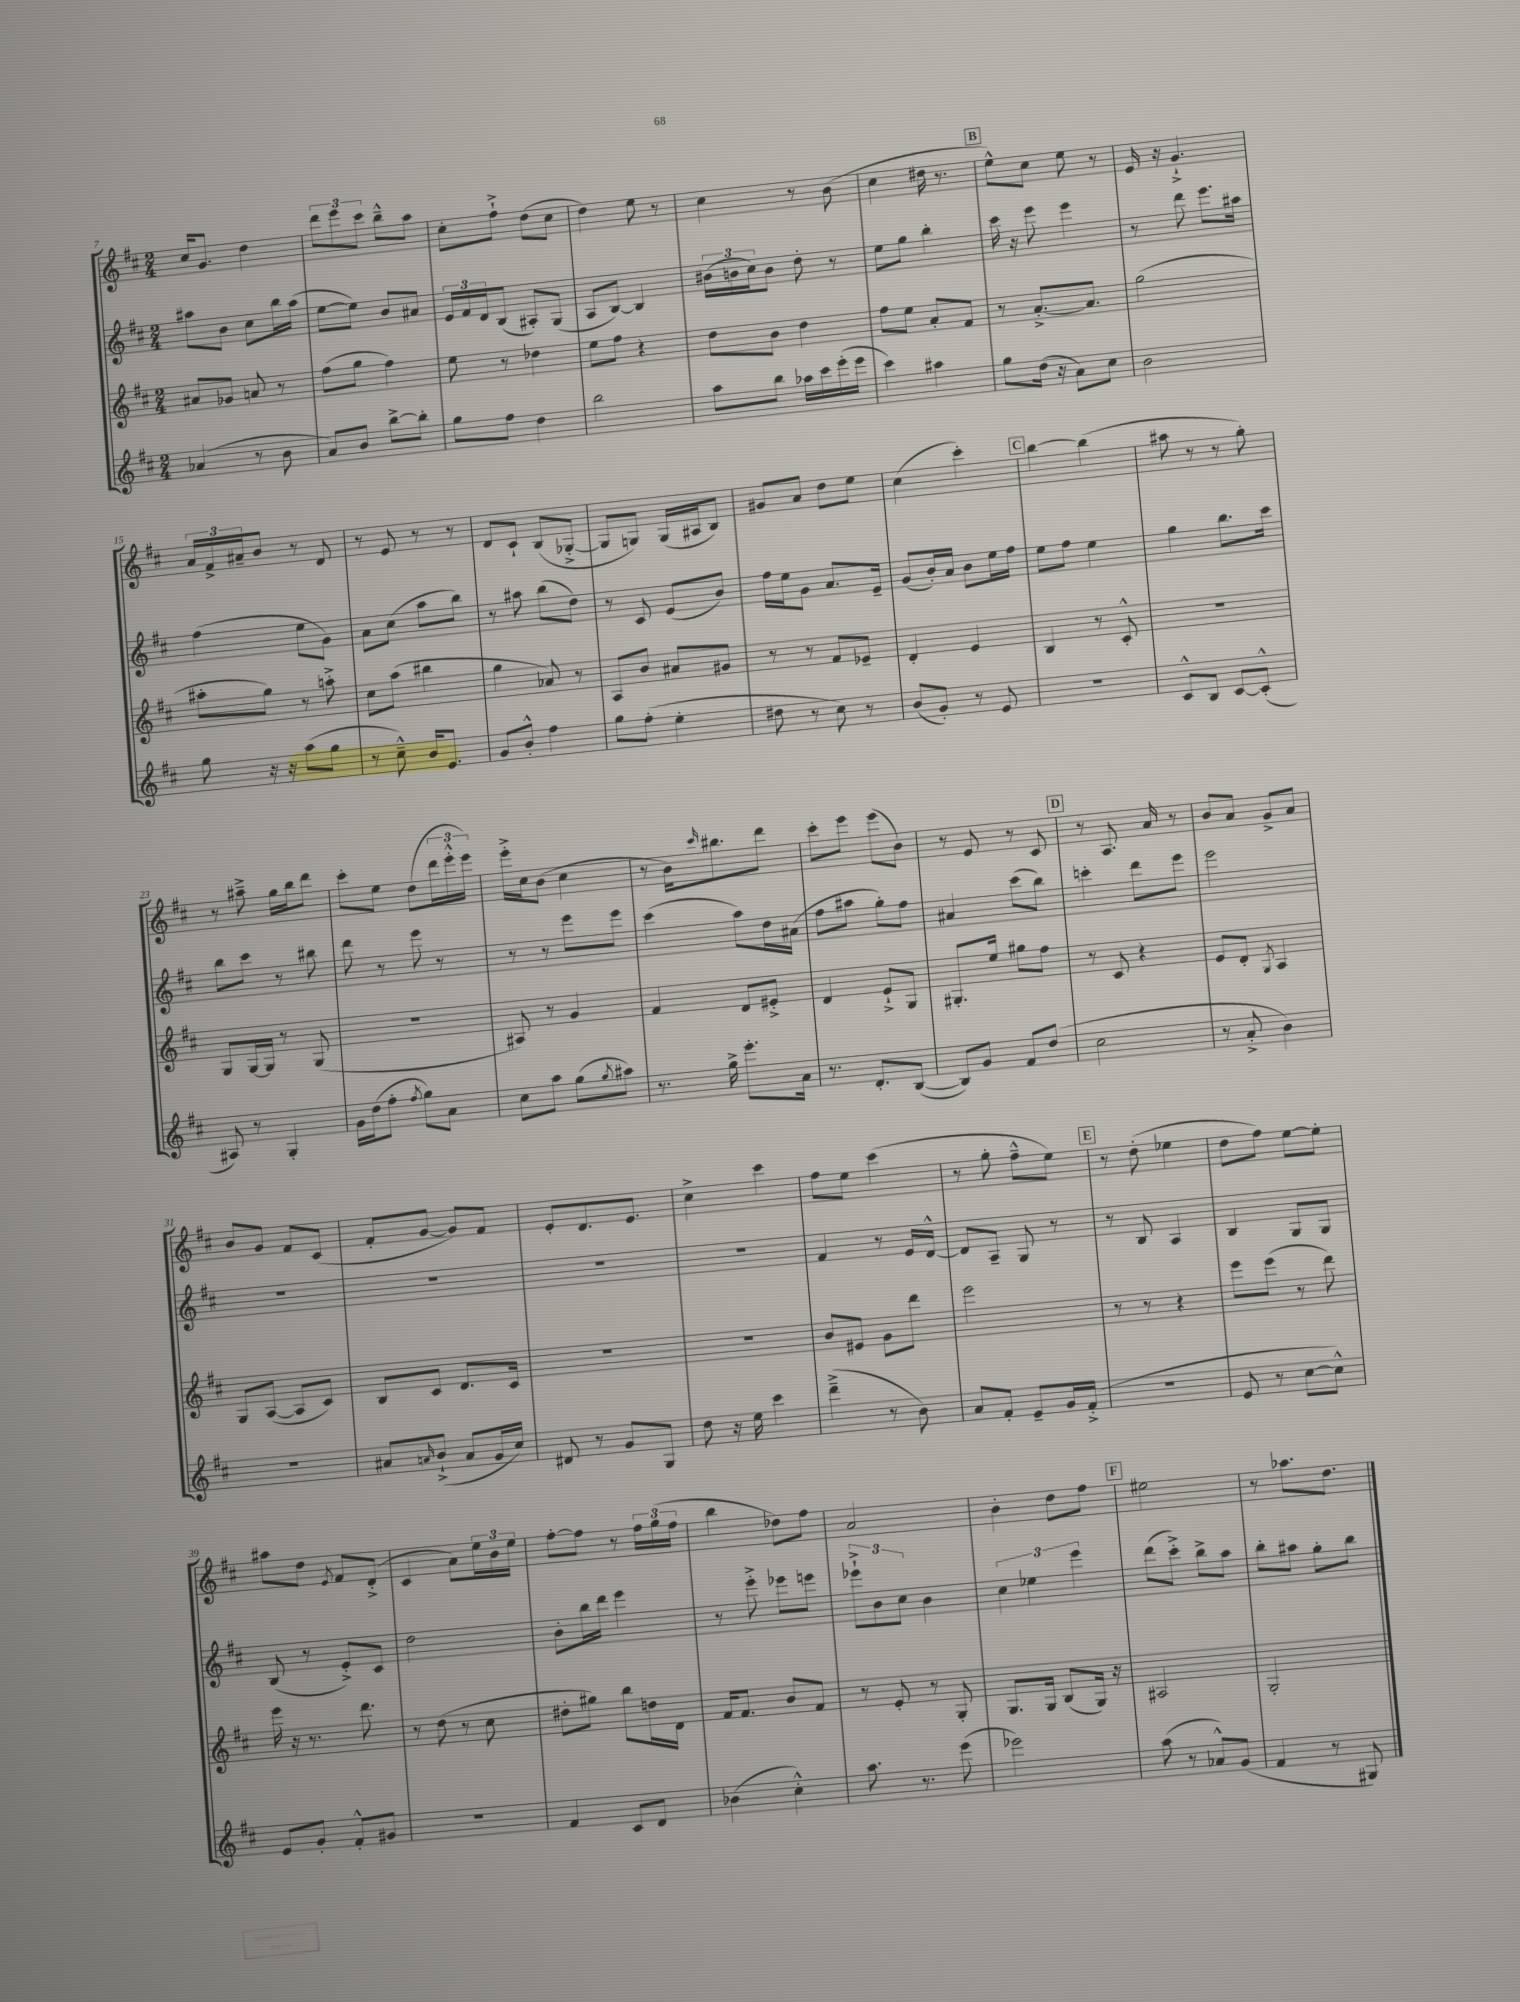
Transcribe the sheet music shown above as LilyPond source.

<<
\new StaffGroup <<
\new Staff = "s0" {
    \clef treble \key d \major \numericTimeSignature \time 2/4
    cis''16 g'8. d''4 |
    \tuplet 3/2 { d'''8 e'''8 cis'''8 } b''8---^ a''8 |
    cis''8-. fis''8-!-> d''8( cis''8 |
    d''4) e''8 r8 |
    cis''4 r8 b'8( |
    cis''4 dis''16 r8. |
    \mark \markup { \box "B" } e''8-^) cis''8 e''8 r8 |
    e'16 r16 g'4.-!-> |
    \tuplet 3/2 { a'16 fis'16-> ais'16-- } b'8 r8 d'8 |
    r8 e'8 r8 r8 |
    d'8 cis'8-! b8( ges8~-.-> |
    ges8 g8) g16( ais16 b8) |
    gis'8 a'8 d''8 e''8 |
    cis''4( cis'''4-.) |
    \mark \markup { \box "C" } b''4~ b''4( |
    ais''8 r8 r8 g''8-.) |
    r8 ais''8---> g''16 b''16 d'''8 |
    cis'''8-. e''8 d''8( \tuplet 3/2 { d'''16 e'''16-.-^ e'''16) } |
    e'''16-.-> cis''16 b'8( cis''4 |
    r8 b'16) \grace { cis'''16 } bis''8. d'''8 |
    cis'''8-. e'''8 e'''8( b'8) |
    r8 e'8 r8 cis'8 |
    \mark \markup { \box "D" } r8 a8. a'16 r8 |
    b'8 a'8 g'8-> a'8 |
    b'8 g'8 fis'8 cis'8( |
    fis'8-. g'8~ g'8) fis'8 |
    e'8-. d'8. e'8. |
    cis''4-> cis'''4 |
    fis''8 e''8 cis'''4( |
    r8 g''8-. fis''8---^ e''8) |
    \mark \markup { \box "E" } r8 d''8-.( ees''4 |
    d''8 fis''8) e''8~ e''8-. |
    ais''8 d''8 \acciaccatura { e'8 } fis'8 d'8-.->( |
    cis'4 a'8) \tuplet 3/2 { e''16 b'16 e''16 } |
    fis''8~-. fis''8 r8 \tuplet 3/2 { fis''16 g''16( fis''16 } |
    b''4 des''8) fis''8 |
    a'2 |
    b'4-. d''8 fis''8 |
    \mark \markup { \box "F" } eis''2 |
    r8 aes''8. d''8. \bar "|." |
}
\new Staff = "s1" {
    \clef treble \key d \major \numericTimeSignature \time 2/4
    ais''8 b'8 cis''8 b''16 ais''16( |
    e''8~ e''8) b'8 ais'8 |
    \tuplet 3/2 { e'16 fis'16 d'16 } b8( ais8-.) g8( |
    a8 b8~) b4 |
    \tuplet 3/2 { bis'16( b'16 cis''16) } b'8 d''8-. r8 |
    e''8 g''8 b''4-. |
    \mark \markup { \box "B" } cis'''16 r16 e'''8 e'''4 |
    r8 d'''8 e'''8. ais''16 |
    fis''4( e''8 g'8) |
    a'8 cis''8( a''8 b''8) |
    r8 ais''8 b''8( d''8) |
    r8 cis'8 e'8( b'8) |
    fis''16 e''16 g'8 a'8. e'16-- |
    g'8( b'16-.) a'16 b'8 e''16 fis''16 |
    \mark \markup { \box "C" } e''8 fis''8 e''4 |
    g''4 b''8. cis'''16 |
    b''8 cis'''8 r8 bis''8 |
    d'''8 r8 e'''8 r8 |
    r8 r8 e'''8 e'''8 |
    cis'''4( a''8) d''16 ais'16( |
    fis''8 ais''8 g''8-.) fis''8 |
    ais'4 cis'''8( b''8) |
    \mark \markup { \box "D" } c'''4-. d'''8 e'''8 |
    e'''2 |
    R2 |
    R2 |
    R2 |
    R2 |
    fis'4 r8 e'16 d'16~-^ |
    d'8 a8-- g8 r8 |
    \mark \markup { \box "E" } r8 b8 a4 |
    b4 g8 g8 |
    b8( r8 e'8-.->) cis'8 |
    d''2 |
    b'8-. b''16 d'''16 e'''4 |
    r8 e'''8-.-> ees'''8 e'''8 |
    \tuplet 3/2 { ees'''8-!-> b'8 cis''8 } b'4 |
    \tuplet 3/2 { cis''4 ees''4 e'''4 } |
    \mark \markup { \box "F" } d'''8( cis'''8-.->) b''8-> a''8 |
    b''8-. ais''8 g''8-. b''8 \bar "|." |
}
\new Staff = "s2" {
    \clef treble \key d \major \numericTimeSignature \time 2/4
    ais'8 ges'8 a'8 r8 |
    fis''8( g''8 fis''4) |
    e''8 r8 des''4 |
    e''8 fis''8 r4 |
    d''8 b'8 d''4 |
    fis''8 e''8 a'8-. fis'8 |
    \mark \markup { \box "B" } r8 a'8.~-.-> a'8. |
    g''2( |
    ais''8-. g''8) r8 a''8-.-> |
    cis''8 a''8( bis''4 |
    g''4 aes'8) r8 |
    a8 b'8 ais'8 gis'8 |
    r8 r8 fis'8 ees'8-- |
    d'4-. e'4 |
    \mark \markup { \box "C" } b4 r8 cis'8-.-^ |
    r2 |
    g8 g16~ g16 r8 g8( |
    r2 |
    ais8) r8 g'4 |
    fis'4 d'8 eis'8-.-> |
    d'4 e'8-!-> g8 |
    gis8.-. e''16 gis''8 fis''8 |
    \mark \markup { \box "D" } r8 cis'8 r4 |
    e'8 d'8-. \acciaccatura { g8 } a4 |
    g8 a8~( a8 cis'8) |
    b8 cis'8 d'8. cis'16 |
    R2 |
    R2 |
    b'8 eis'8 g'8 d'''8 |
    e'''2 |
    \mark \markup { \box "E" } r8 r8 r4 |
    e'''8 e'''8( r8 d'''8) |
    e'''16 r16 r8. d'''8. |
    r8 d''8( r8 cis''8 |
    dis''8-. gis''8) b''8 d''16 d'16 |
    fis'16 fis'8. b'8 fis'8 |
    r8 e'8-. r8 g8-. |
    g8. g16 b8( g16) r16 |
    \mark \markup { \box "F" } ais2 |
    g2-. \bar "|." |
}
\new Staff = "s3" {
    \clef treble \key d \major \numericTimeSignature \time 2/4
    aes'4( r8 b'8 |
    a'8) b'8 b''8~-> b''8-. |
    g''8 fis''8 d''4 |
    b''2 |
    a''8 b''8 aes''16 cis'''16 e'''16-.( e'''16 |
    cis'''4) ais''4 |
    \mark \markup { \box "B" } g''8 d''16( r16 a'8) cis''8 |
    b'2 |
    g''8 r16 r16 a''8( g''8 |
    r8 cis''8---^) b'16 e'8. |
    g'8 b'8-.-^ fis''4 |
    g''8 fis''8-.( e''4-. |
    dis''8 r8 cis''8) r8 |
    b'8( g'8-.) r8 e'8 |
    \mark \markup { \box "C" } r2 |
    cis'8-^ b8 cis'8~ cis'8-.-^( |
    ais8) r8 g4-. |
    g'16 d''16( fis''8-. \acciaccatura { fis''8 } g''8) a'8 |
    cis''8 a''8 g''8( \acciaccatura { g''8 } ais''8) |
    r8. g''16-> e'''8.-. a'16 |
    r8. d'8.-. b8~( |
    b8) g'8 fis'8 d''8( |
    \mark \markup { \box "D" } cis''2 |
    r8 a'8-.-> b'4) |
    r2 |
    ais'8 \grace { a'16 } b'8-!->( a'8 g'16 cis''16) |
    dis'8 r8 g'8 g8 |
    d''8 r16 e''16 cis'''4 |
    d'''4--->( r8 b'8) |
    a'8 fis'8-. e'8-- g'16 fis'16-.->( |
    \mark \markup { \box "E" } r2 |
    e'8 r8 cis''8~ cis''8-^) |
    e'8 g'8-. fis'8-.-^ gis'8 |
    r2 |
    fis'4 cis'8 d'8 |
    bes'4( cis''4-.-^) |
    a''8. r8. e'''8( |
    ees'''2) |
    \mark \markup { \box "F" } a''8( r8 aes'8-^) g'8( |
    fis'4 r8 gis8) \bar "|." |
}
>>
>>
\layout { \context { \Score currentBarNumber = #7 } }
